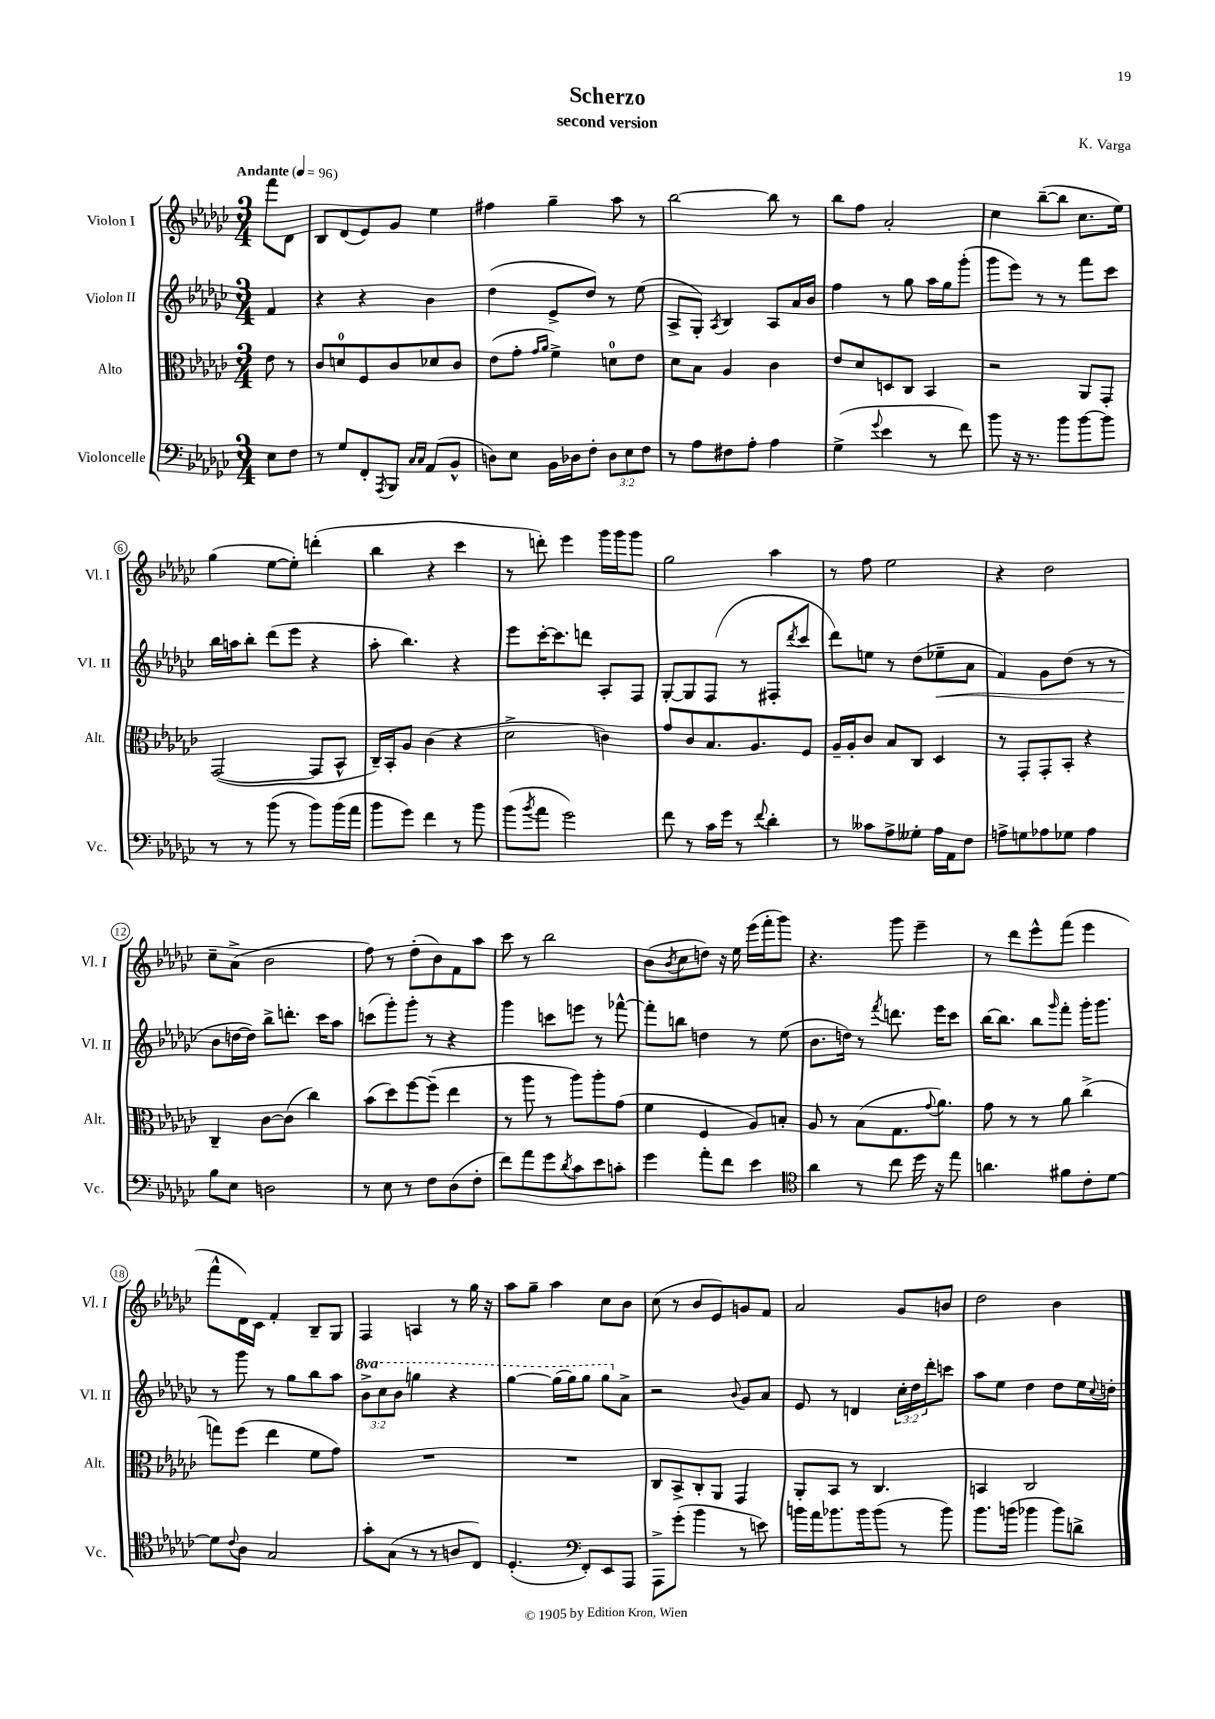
\header { title = "Scherzo" composer = "K. Varga" subtitle = "second version" }
<<
\new StaffGroup <<
\new Staff = "s0" \with { instrumentName = "Violon I" shortInstrumentName = "Vl. I" } {
    \clef treble \key ges \major \numericTimeSignature \time 3/4 \partial 4 \tempo "Andante" 4 = 96
    f'''8 des'8 |
    bes8 des'8( ees'8) ges'8 ees''4 |
    fis''4 ges''4-- aes''8 r8 |
    bes''2~ bes''8 r8 |
    bes''8 f''8 aes'2-. |
    ces''4 bes''8~--( bes''8 ces''8. ees''16) |
    ges''4( ees''8~ ees''8-.) d'''4-.( |
    bes''4 r4 ces'''4 |
    r8 d'''8-.) ees'''4 ges'''16 ges'''16 ges'''8 |
    ges''2 aes''4 |
    r8 f''8 ees''2 |
    r4 des''2 |
    ces''8-- aes'8->( bes'2 |
    f''8) r8 des''8-.( bes'8) f'8 aes''8 |
    ces'''8 r8 bes''2 |
    bes'8( \acciaccatura { bes'8 } ces''8 d''8) r16 ees''16 ees'''16( f'''16-. ges'''8) |
    r4. ges'''8 ees'''4-- |
    r8 des'''8 ees'''8-^ f'''8( ees'''4 |
    f'''8-^ des'16) ces'16 f'4-. bes8-- ges8 |
    f4 a4 r8 ges''16 r16 |
    aes''8 ges''8-- aes''4 ces''8 bes'8 |
    ces''8( r8 bes'8 ees'8) g'8 f'8 |
    aes'2 ges'8 b'8 |
    des''2 bes'4 \bar "|." |
}
\new Staff = "s1" \with { instrumentName = "Violon II" shortInstrumentName = "Vl. II" } {
    \clef treble \key ges \major \numericTimeSignature \time 3/4 \override Staff.TupletNumber.text = #tuplet-number::calc-fraction-text \set Staff.ottavationMarkups = #ottavation-simple-ordinals \partial 4
    f'4 |
    r4 r4 bes'4 |
    des''4( ees'8-> des''8) r8 ees''8( |
    aes8-> ges8-.) \acciaccatura { aes8 } bes4 aes8 aes'16 bes'16 |
    f''4 r8 ges''8 aes''16 ges''16 ges'''8-.( |
    ges'''8 ees'''8) r8 r8 f'''8 ces'''8 |
    bes''16 a''16 bes''8-. des'''8( ees'''8 r4 |
    aes''8-. bes''4.) r4 |
    ees'''8 ces'''16~-. ces'''8. d'''8 aes8-. f8 |
    ges8~-. ges8 f8( r8 fis8-. \acciaccatura { des'''8 } ces'''8 |
    des'''8) e''8 r8 des''8( ees''8--\< aes'8 |
    f'4) ges'8 des''8( r8 r8 |
    bes'8\! d''16~ d''16) bes''8-> d'''8.-. ces'''16 aes''8 |
    c'''8( ges'''8-.) ges'''8-. r8 r4 |
    ges'''4 c'''8 e'''8 r8 fes'''8~-^ |
    fes'''8-. b''8 d''4 r8 ees''8( |
    bes'8. d''16) r8 \acciaccatura { f'''8 } d'''8. ees'''16 ces'''8 |
    bes''16~ bes''8. bes''8 \grace { ges'''16 } f'''8-. ges'''16-. ges'''8. |
    r8 ges'''8 r8 ges''8 bes''8 aes''8 |
    \tuplet 3/2 { \ottava #1 bes''8-> ces'''8 bes''8 } g'''4 r4 |
    ges'''4~ ges'''16( ges'''16) ges'''8 ges'''8 \ottava #0 aes'8-> |
    r2 \appoggiatura { bes'8 } ges'8 aes'8 |
    ees'8 r8 d'4 \tuplet 3/2 { ces''16-. des''16 des'''16-. } c'''8 |
    aes''8 ees''8 des''4 des''8 ees''16 \appoggiatura { ces''8 } d''16-. \bar "|." |
}
\new Staff = "s2" \with { instrumentName = "Alto" shortInstrumentName = "Alt." } {
    \clef alto \key ges \major \numericTimeSignature \time 3/4 \partial 4
    ees'8 r8 |
    ces'8 d'8-0 f8 ces'8 des'8 ces'8 |
    ees'8( ges'8-. \grace { ges'16 aes'16 } f'4->) d'8-0 ees'8 |
    des'8 bes8 aes4 ces'4 |
    ees'8 des'8 d8 ces8 bes,4 |
    r2 aes,8 ges,8-. |
    ges,2~( ges,8 bes,8-^ |
    ces16--) bes,16-. aes8 ces'4( r4 |
    des'2-> c'4) |
    ges'8 ces'8 bes8. aes8. f8 |
    aes16-- aes16-. ces'8 bes8 ces8 des4 |
    r8 ges,8-. ges,8-. bes,8-. r4 |
    ces4-- ces'8~ ces'8( ces''4) |
    bes'8( des''8) f''8~ f''8--( ees''4 |
    r8 aes''8 r8 aes''8) aes''8-. ges'8( |
    f'4 f4 aes8) b8-. |
    aes8 r8 bes8( ges8. \appoggiatura { ges'8 } aes'8.) |
    ges'8 r8 r8 aes'8 ces''4->( |
    g''8) f''8( ees''4 f'8 ges'8) |
    R2. |
    R2. |
    ces8 bes,8-> ces8-. aes,8 ges,4 |
    aes,8-. bes,8 r8 ces4. |
    b,4 ces2 \bar "|." |
}
\new Staff = "s3" \with { instrumentName = "Violoncelle" shortInstrumentName = "Vc." } {
    \clef bass \key ges \major \numericTimeSignature \time 3/4 \override Staff.TupletNumber.text = #tuplet-number::calc-fraction-text \partial 4
    ees8 f8 |
    r8 ges8 f,8-. \acciaccatura { aes,,8 } bes,,8 \grace { ces16 ces16 } aes,8( bes,8-^ |
    d8) ees8 bes,16 des16 f8-. \tuplet 3/2 { des8 ees8 f8 } |
    r8 aes8 fis8 aes8-. aes4 |
    ges4->( \appoggiatura { ges'8 } ees'4 r8 f'8) |
    bes'8 r16 r8. bes'8 bes'8~ bes'8 |
    r8 r8 bes'8( r8 bes'8) bes'16( aes'16 |
    bes'8 ges'8) f'4 r8 bes'8 |
    bes'8( \acciaccatura { bes'8 } aes'8 ges'2) |
    f'8 r8 ces'16 ges'16 r8 \appoggiatura { f'8 } des'4-. |
    r8 ceses'8 aes8-> geses8-. aes16 aes,16 f8 |
    a8-> g8 aes8 ges8 aes4 |
    bes8 ees8 d2 |
    r8 ees8 r8 f8 des8( f8-. |
    f'8) aes'8 ges'8 \acciaccatura { des'8 } ces'8 ees'8 c'8-. |
    ges'4 aes'8-. f'8 ees'4 |
    \clef tenor aes'4 r8 ces''8 des''16 r16 ees''8 |
    a'4. fis'8 ces'8-. des'8~ |
    des'8 \appoggiatura { ces'8 } aes8 ges2 |
    ges'8-. ges8( r8 r8 a8 ces8) |
    des4.-.( \clef bass f,8-.) ees,8 aes,,8 |
    aes,,8-> ges'8-.( bes'4 r8 e'8) |
    b'16 aes'16 bes'8. bes'16 bes'8( r8 bes'8) |
    bes'8. b'16( bes'4 bes'8) d'8-> \bar "|." |
}
>>
>>
\layout { \context { \Score \override BarNumber.stencil = #(make-stencil-circler 0.1 0.3 ly:text-interface::print) } }
